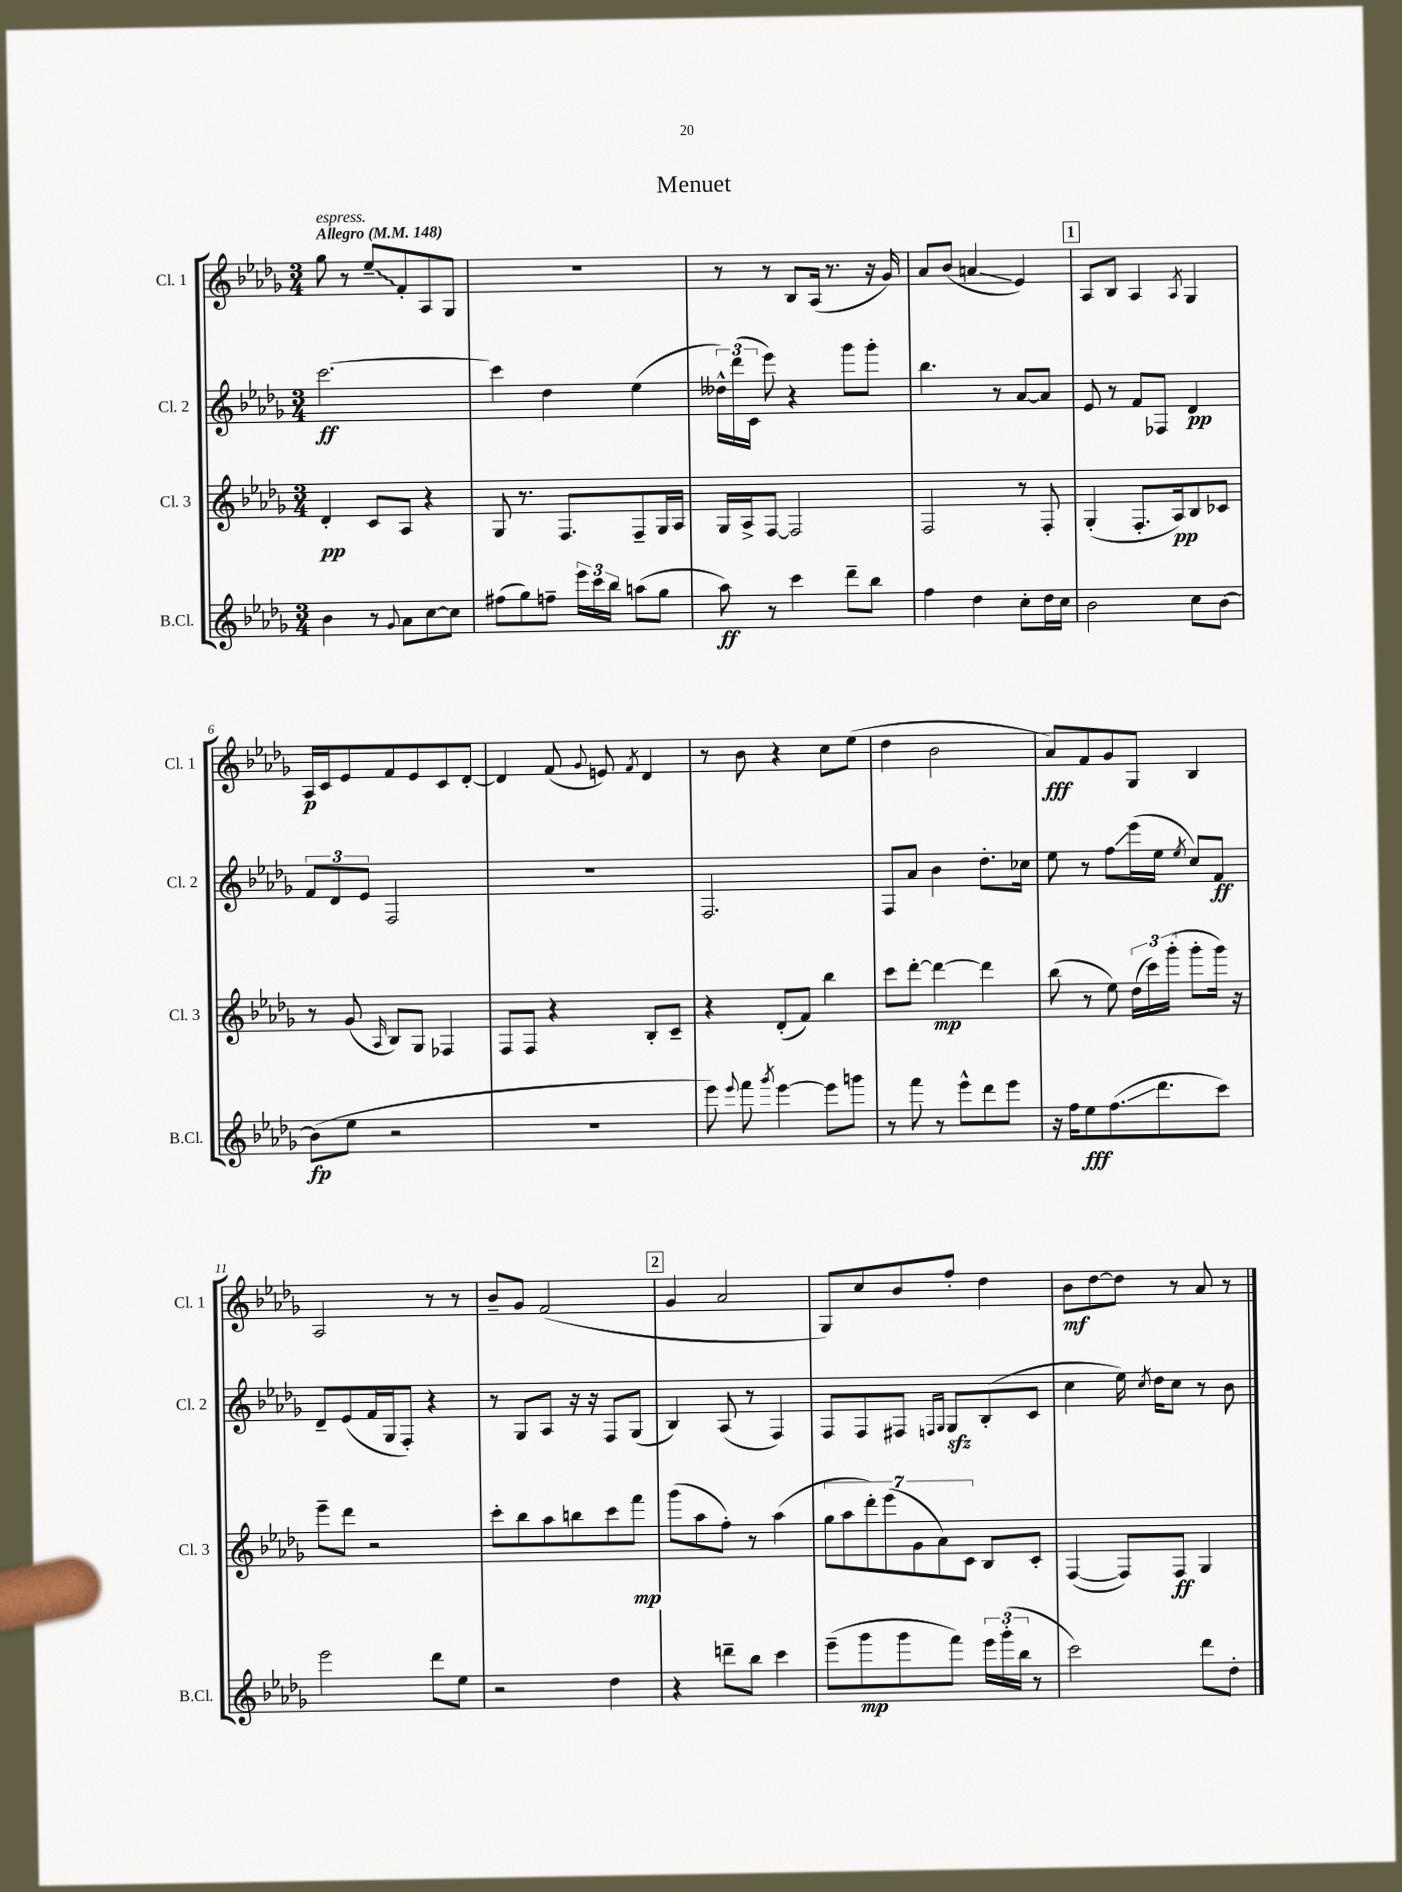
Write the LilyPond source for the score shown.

\header { title = "Menuet" }
<<
\new StaffGroup <<
\new Staff = "s0" \with { instrumentName = "Cl. 1" shortInstrumentName = "Cl. 1" } {
    \clef treble \key des \major \numericTimeSignature \time 3/4 \tempo "Allegro" 4 = 148
    \autoBeamOff ges''8^\markup { \italic "espress." } r8 \once \override Glissando.style = #'zigzag ees''8[--\glissando f'8-. aes8 ges8] |
    R2. |
    r8 r8 bes8[ aes16]( r8. r16 ges'16) |
    aes'8[ bes'8]( a'4\glissando ees'4) |
    \mark \markup { \box "1" } aes8[ bes8] aes4 \acciaccatura { aes8 } ges4 |
    aes16[\p c'16 ees'8 f'8 ees'8 c'8 des'8]~-. |
    des'4 f'8( \appoggiatura { ges'8 } e'8) \acciaccatura { f'8 } des'4 |
    r8 bes'8 r4 c''8[ ees''8]( |
    des''4 bes'2 |
    aes'8[\fff) f'8 ges'8 ges8] bes4 |
    aes2 r8 r8 |
    bes'8[-- ges'8] f'2( |
    \mark \markup { \box "2" } ges'4 aes'2 |
    ges8[) c''8 bes'8 f''8]-. des''4 |
    bes'8[\mf des''8~ des''8] r8 aes'8 r8 \bar "|." |
}
\new Staff = "s1" \with { instrumentName = "Cl. 2" shortInstrumentName = "Cl. 2" } {
    \clef treble \key des \major \numericTimeSignature \time 3/4
    \autoBeamOff c'''2.~\ff |
    c'''4 des''4 ees''4( |
    \tuplet 3/2 { deses''16[-^) des'''16( c'16] } ees'''8) r4 ges'''8[ ges'''8]-. |
    bes''4. r8 aes'8[~ aes'8] |
    \mark \markup { \box "1" } ees'8 r8 f'8[ fes8] des'4\pp |
    \tuplet 3/2 { f'8[ des'8 ees'8] } f2 |
    R2. |
    f2. |
    f8[ aes'8] bes'4 des''8.[-. ces''16] |
    ees''8 r8 f''8[\glissando ees'''16( ees''16] \acciaccatura { ees''8 } c''8[) f'8]\ff |
    des'8[-- ees'8( f'16 ges16 f8]-.) r4 |
    r8 ges8[ aes8] r16 r16 f8[ ges8]( |
    \mark \markup { \box "2" } bes4) aes8( r8 f4) |
    f8[ f8 fis8] \grace { f16[ ges16] } ges8[\sfz bes8-.( c'8] |
    c''4 ees''16) \acciaccatura { c''8 } des''16[ c''8] r8 bes'8 \bar "|." |
}
\new Staff = "s2" \with { instrumentName = "Cl. 3" shortInstrumentName = "Cl. 3" } {
    \clef treble \key des \major \numericTimeSignature \time 3/4
    \autoBeamOff des'4-.\pp c'8[ aes8] r4 |
    ges8 r8. f8.[ f8-- ges16 aes16] |
    ges16[ aes16-> f8]~ f2 |
    f2 r8 f8-. |
    \mark \markup { \box "1" } ges4-.( f8.[-. aes16\pp) bes8 ces'8] |
    r8 ges'8( \grace { aes16 } bes8[) ges8] fes4 |
    f8[ f8] r4 bes8[-. c'8]-- |
    r4 des'8[-.( f'8]) bes''4 |
    c'''8[ des'''8]~-. des'''4~\mp des'''4 |
    bes''8( r8 ees''8) \tuplet 3/2 { des''16[( c'''16) ges'''16]-.( } ges'''8[-. ges'''16]) r16 |
    ees'''8[-- des'''8] r2 |
    c'''8[-. bes''8 aes''8 b''8 c'''8 f'''8]\mp |
    \mark \markup { \box "2" } ges'''8[( aes''8 f''8]-.) r8 aes''4( |
    \tuplet 7/4 { ges''8[ aes''8 des'''8-.) ees'''8( ges'8 aes'8) c'8] } bes8[ c'8]-. |
    f4~( f8[) f8]\ff ges4 \bar "|." |
}
\new Staff = "s3" \with { instrumentName = "B.Cl." shortInstrumentName = "B.Cl." } {
    \clef treble \key des \major \numericTimeSignature \time 3/4
    \autoBeamOff bes'4 r8 \appoggiatura { ges'8 } aes'8[ c''8~ c''8] |
    fis''8[( ges''8) f''8]-- \tuplet 3/2 { ees'''16[ c'''16 bes''16] } a''8[( ges''8] |
    aes''8\ff) r8 c'''4 des'''8[-- bes''8] |
    f''4 des''4 c''8[-. des''16 c''16] |
    \mark \markup { \box "1" } bes'2 c''8[ bes'8]~ |
    bes'8[\fp( ees''8] r2 |
    R2. |
    ees'''8) \appoggiatura { ees'''8 } f'''8 \acciaccatura { ges'''8 } ees'''4~ ees'''8[ g'''8] |
    r8 f'''8 r8 ees'''8[-^ des'''8 ees'''8] |
    r16 f''16[ ees''8\fff f''8.\glissando( des'''8. c'''8]) |
    ees'''2 des'''8[ ees''8] |
    r2 des''4 |
    \mark \markup { \box "2" } r4 d'''8[-- bes''8] c'''4 |
    ees'''8[--( ges'''8\mp ges'''8 f'''8]) \tuplet 3/2 { ees'''16[ ges'''16-.( bes''16] } r8 |
    c'''2) des'''8[ des''8]-. \bar "|." |
}
>>
>>
